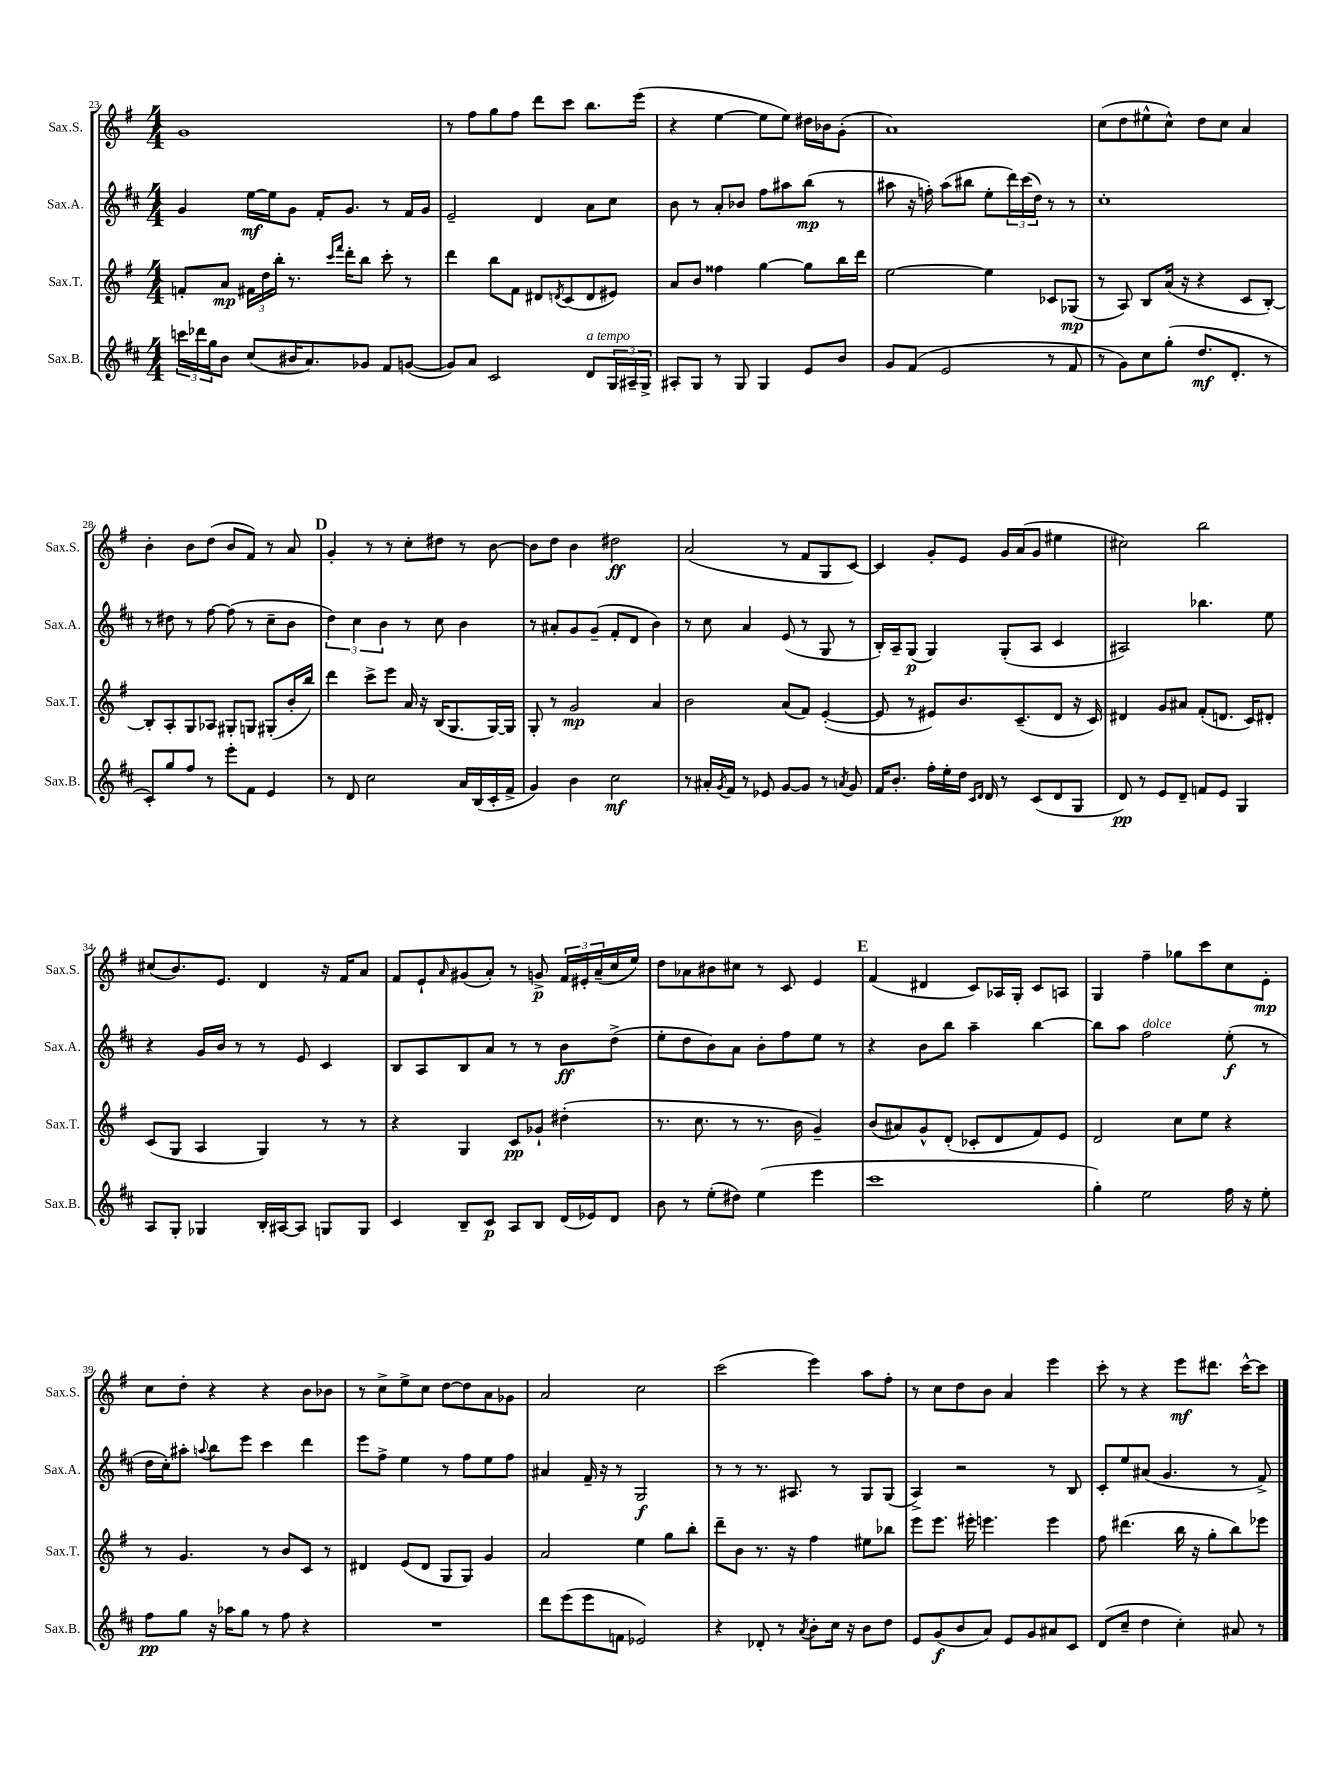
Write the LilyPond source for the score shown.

<<
\new StaffGroup <<
\new Staff = "s0" \with { instrumentName = "Sax.S." shortInstrumentName = "Sax.S." } {
    \clef treble \key g \major \numericTimeSignature \time 4/4
    g'1 |
    r8 fis''8 g''8 fis''8 d'''8 c'''8 b''8. e'''16( |
    r4 e''4~ e''8 e''8) dis''16 bes'16 g'8-.( |
    a'1) |
    c''8( d''8 eis''8-^ c''8-^) d''8 c''8 a'4 |
    b'4-. b'8 d''8( b'8 fis'8) r8 a'8 |
    \mark \markup { \bold "D" } g'4-. r8 r8 c''8-. dis''8 r8 b'8~ |
    b'8 d''8 b'4 dis''2\ff |
    a'2( r8 fis'8 g8 c'8~) |
    c'4 g'8-. e'8 g'16 a'16( g'8 eis''4 |
    cis''2) b''2 |
    cis''8( b'8.) e'8. d'4 r16 fis'16 a'8 |
    fis'8 e'8-! \grace { a'16 } gis'8( a'8-.) r8 g'8->\p \tuplet 3/2 { fis'16 eis'16-. a'16--( } c''16 e''16) |
    d''8 aes'8 bis'8 cis''8 r8 c'8 e'4 |
    \mark \markup { \bold "E" } fis'4( dis'4 c'8) aes16 g16-. c'8 a8 |
    g4 fis''4-- ges''8 c'''8 c''8 e'8-.\mp |
    c''8 d''8-. r4 r4 b'8 bes'8 |
    r8 c''8-> e''8-> c''8 d''8~ d''8 a'8 ges'8 |
    a'2 c''2 |
    c'''2( e'''4) a''8 fis''8-. |
    r8 c''8 d''8 b'8 a'4 e'''4 |
    c'''8-. r8 r4 e'''8\mf dis'''8. c'''16~-^ c'''8 \bar "|." |
}
\new Staff = "s1" \with { instrumentName = "Sax.A." shortInstrumentName = "Sax.A." } {
    \clef treble \key d \major \numericTimeSignature \time 4/4
    g'4 e''16~\mf e''16 g'8 fis'16-. g'8. r8 fis'16 g'16 |
    e'2-- d'4 a'8 cis''8 |
    b'8 r8 a'8-. bes'8 fis''8 ais''8 b''8\mp( r8 |
    ais''8 r16 f''16-.) ais''8( bis''8 e''8-. \tuplet 3/2 { d'''16) cis'''16( d''16) } r8 r8 |
    cis''1-. |
    r8 dis''8 r8 fis''8~ fis''8( r8 cis''8-- b'8 |
    \mark \markup { \bold "D" } \tuplet 3/2 { d''4) cis''4 b'4 } r8 cis''8 b'4 |
    r8 ais'8-. g'8 g'8--( fis'8-. d'8 b'4) |
    r8 cis''8 a'4 e'8( r8 g8 r8 |
    b16-.) a16-- g8\p( g4) g8-.( a8 cis'4 |
    ais2) bes''4. e''8 |
    r4 g'16 b'16 r8 r8 e'8 cis'4 |
    b8 a8 b8 a'8 r8 r8 b'8\ff d''8->( |
    e''8-. d''8 b'8) a'8 b'8-. fis''8 e''8 r8 |
    \mark \markup { \bold "E" } r4 b'8 b''8 a''4-- b''4~ |
    b''8 a''8 fis''2^\markup { \italic "dolce" } e''8-.\f( r8 |
    d''16 cis''16-.) ais''8-. \appoggiatura { a''8 } b''8 e'''8 cis'''4 d'''4 |
    e'''8 fis''8-> e''4 r8 fis''8 e''8 fis''8 |
    ais'4 fis'16-- r16 r8 g2\f |
    r8 r8 r8. ais8. r8 g8 g8( |
    a4->) r2 r8 b8 |
    cis'8-. e''8 ais'8( g'4. r8 fis'8->) \bar "|." |
}
\new Staff = "s2" \with { instrumentName = "Sax.T." shortInstrumentName = "Sax.T." } {
    \clef treble \key g \major \numericTimeSignature \time 4/4
    f'8-. a'8\mp \tuplet 3/2 { fis'16 d''16 b''16-. } r8. \grace { c'''16 fis'''16 } d'''16-. b''8 c'''8-. r8 |
    d'''4 b''8 fis'8 dis'8 \acciaccatura { d'8 } c'8( d'8 eis'8) |
    a'8 b'8 fisis''4 g''4~ g''8 b''16 d'''16 |
    e''2~ e''4 ces'8 ges8\mp( |
    r8 a8) b8 a'16( r16 r4 c'8 b8~-.) |
    b8-. a8-. g8 aes8 gis8-. g8 gis8-.( b'16-. b''16) |
    \mark \markup { \bold "D" } d'''4 c'''8-> e'''8 a'16 r16 b16( g8. g16~) g16 |
    g8-. r8 g'2\mp a'4 |
    b'2 a'8( fis'8) e'4~-.( |
    e'8 r8 eis'8) b'8. c'8.--( d'8 r16 c'16) |
    dis'4 g'8 ais'8 fis'8-.( d'8. c'16) dis'8-. |
    c'8( g8 a4 g4) r8 r8 |
    r4 g4 c'8\pp ges'8-! dis''4-.( |
    r8. c''8. r8 r8. b'16 g'4--) |
    \mark \markup { \bold "E" } b'8( ais'8) g'8-^ d'8-.( ces'8-. d'8 fis'8) e'8 |
    d'2 c''8 e''8 r4 |
    r8 g'4. r8 b'8 c'8 r8 |
    dis'4 e'8( dis'8 g8 g8) g'4 |
    a'2 e''4 g''8 b''8-. |
    d'''8-- b'8 r8. r16 fis''4 eis''8 bes''8 |
    e'''8 e'''8. eis'''16-. e'''4. e'''4 |
    fis''8 dis'''4.( b''16 r16 g''8-. b''8) ees'''8 \bar "|." |
}
\new Staff = "s3" \with { instrumentName = "Sax.B." shortInstrumentName = "Sax.B." } {
    \clef treble \key d \major \numericTimeSignature \time 4/4
    \tuplet 3/2 { c'''16 des'''16 g''16 } b'8 cis''8( bis'16 a'8.) ges'8 fis'8 g'8~( |
    g'8) a'8 cis'2 d'8^\markup { \italic "a tempo" } \tuplet 3/2 { g16 ais16-- g16-> } |
    ais8-. g8 r8 g8 g4 e'8 b'8 |
    g'8 fis'8( e'2 r8 fis'8 |
    r8 g'8) cis''8 g''8-.( d''8.\mf d'8.-. r8 |
    cis'8-.) g''8 fis''8 r8 e'''8-. fis'8 e'4 |
    \mark \markup { \bold "D" } r8 d'8 cis''2 a'16 b16( cis'16-. fis'16-> |
    g'4) b'4 cis''2\mf |
    r8 ais'16-. \acciaccatura { g'8 } fis'16 r8 ees'8 g'8~ g'8 r8 \acciaccatura { a'8 } g'8 |
    fis'16 b'8.-. fis''16-. e''16-. d''16 \grace { cis'16 d'16 } d'16 r8 cis'8( d'8 g8 |
    d'8\pp) r8 e'8 d'8-- f'8 e'8 g4 |
    a8 g8-. ges4 b16-. ais16~ ais8 g8 g8 |
    cis'4 b8-- cis'8\p a8 b8 d'16( ees'16) d'8 |
    b'8 r8 e''8-.( dis''8) e''4( e'''4 |
    \mark \markup { \bold "E" } cis'''1 |
    g''4-.) e''2 fis''16 r16 e''8-. |
    fis''8\pp g''8 r16 aes''16 g''8 r8 fis''8 r4 |
    R1 |
    d'''8 e'''8( e'''8 f'8 ees'2) |
    r4 des'8-. r8 \acciaccatura { a'8 } b'8-. cis''16 r16 b'8 d''8 |
    e'8 g'8\f( b'8 a'8) e'8 g'8 ais'8 cis'8 |
    d'8( cis''8-- d''4 cis''4-.) ais'8 r8 \bar "|." |
}
>>
>>
\layout { \context { \Score currentBarNumber = #23 } }
